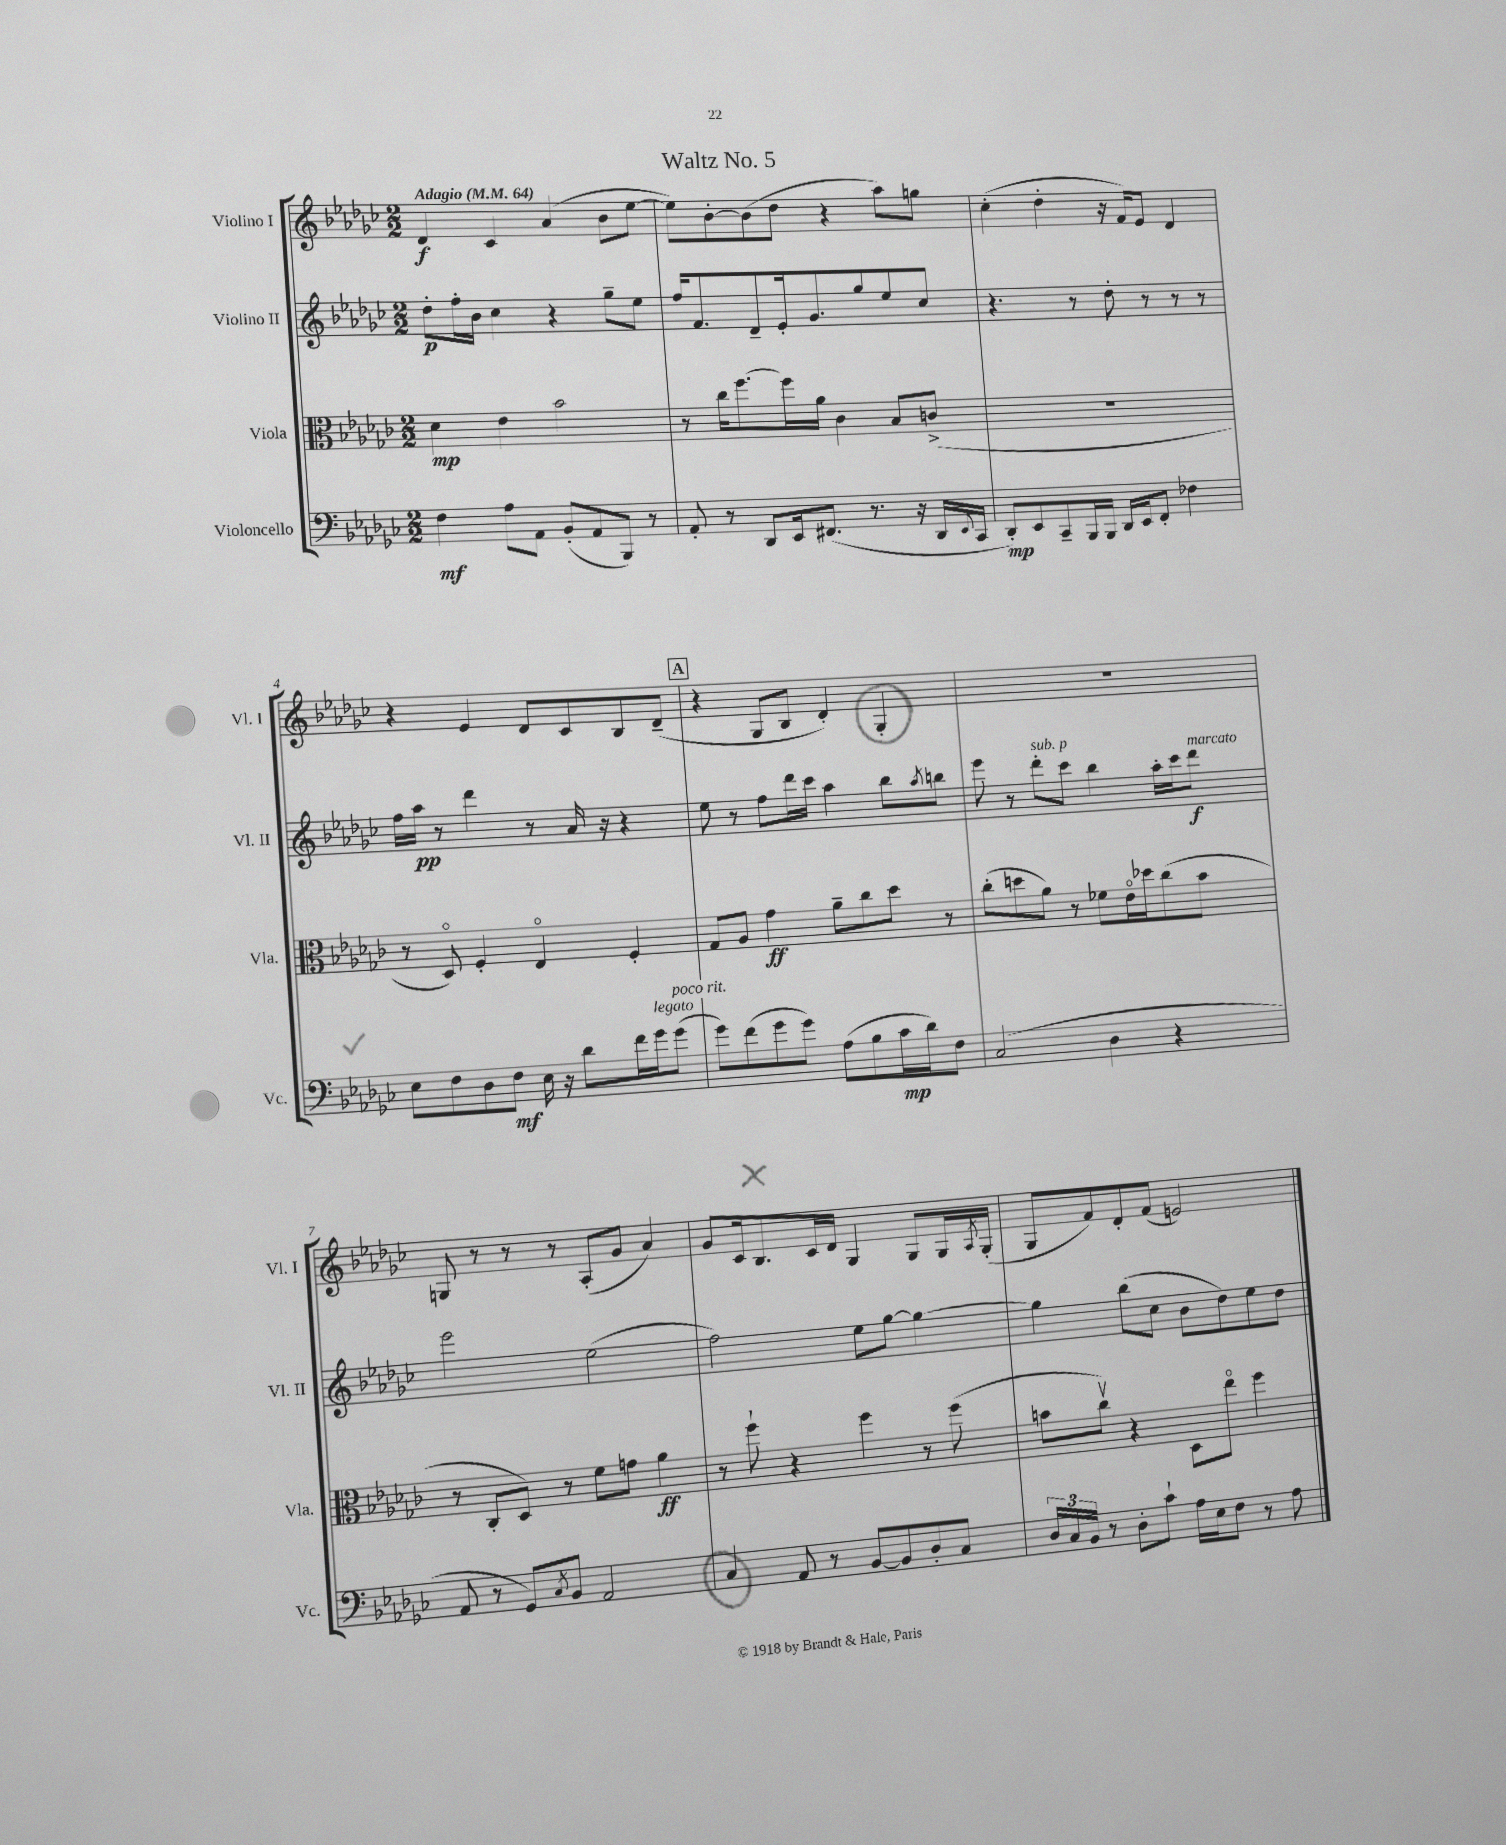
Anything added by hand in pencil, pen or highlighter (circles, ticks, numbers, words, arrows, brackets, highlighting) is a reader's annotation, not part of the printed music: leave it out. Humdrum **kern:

**kern	**kern	**kern	**kern
*staff4	*staff3	*staff2	*staff1
*clefF4	*clefC3	*clefG2	*clefG2
*k[b-e-a-d-g-c-]	*k[b-e-a-d-g-c-]	*k[b-e-a-d-g-c-]	*k[b-e-a-d-g-c-]
*M2/2	*M2/2	*M2/2	*M2/2
*MM64	*MM64	*MM64	*MM64
4F	4d-	8dd-'	4d-
.	.	16ff'	.
.	.	16b-	.
8A-	4e-	4cc-	4c-
8AA-	.	.	.
(8BB-'	2b-	4r	(4a-
8AA-	.	.	.
8BBB-)	.	8gg-~	8b-
8r	.	8ee-	[8ee-
=	=	=	=
8AA-'	8r	16ff	8ee-])
.	.	8.f	.
8r	16cc-	.	[8b-'
.	[8.ff	.	.
8DD-	.	8d-~	(8b-]
16EE-	16ff]	16e-'	8dd-
(8.FF#	16a-	8.g-	.
.	4c-	.	4r
8.r	.	8gg-	.
.	8B-	8ee-	8aa-)
16r	.	.	.
16DD-	(8c^	8cc-	8gg
8qqEE-	.	.	.
16CC-	.	.	.
=	=	=	=
8DD-')	1r	4.r	(4cc-'
8EE-	.	.	.
8CC-~	.	.	4dd-'
16BBB-	.	8r	.
16BBB-	.	.	.
16DD-	.	8dd-'	16r
16EE-	.	.	16f)
8FF'	.	8r	8e-
4F-	.	8r	4d-
.	.	8r	.
=	=	=	=
8E-	8r	16ff	4r
.	.	16aa-	.
8F	8D-o)	8r	.
8D-	4F'	4ddd-	4e-
8F	.	.	.
16E-	4E-o	8r	8d-
16r	.	.	.
8d-	.	16a-	8c-
.	.	16r	.
16f	4F'	4r	8B-
16g-	.	.	.
(8g-	.	.	(8d-~
=	=	=	=
8g-)	8G-	8ee-	4r
(8f	8A-	8r	.
8g-	4g-	8ff	8G-
8g-)	.	16ddd-	8B-
.	.	16ccc-	.
(8A-	8a-~	4aa-	4d-')
8B-	8cc-	.	.
16c-	8dd-	8bb-	4G-'
16d-)	.	.	.
.	.	8qaa-	.
8F	8r	8bb	.
=	=	=	=
(2C-	(8cc-'	8eee-	1r
.	8dd	8r	.
.	8a-)	8ddd-'	.
.	8r	8ccc-	.
4D-	8f-	4bb-	.
.	16e-o	.	.
.	16dd-	.	.
4r	(8cc-	16aa-'	.
.	.	16ccc-	.
.	8b-	8ddd-	.
=	=	=	=
8AA-	8r	2eee-	8G
8r	8C-'	.	8r
8GG-)	8D-)	.	8r
8qC-	.	.	.
8BB-	8r	.	8r
2AA-	8f	(2ee-	(8A-'
.	8g	.	8g-
.	4a-	.	4a-)
=	=	=	=
4C-	8r	2ff)	8g-
.	8ff`	.	16c-
.	.	.	8.B-
8AA-	4r	.	.
8r	.	.	16c-
.	.	.	16d-
[8BB-	4ff	8ee-	4G-
8BB-]	.	[8gg-	.
8D-'	8r	4gg-_	8G-
8C-	(8ff	.	16G-
.	.	.	8qA-
.	.	.	(16G-'
=	=	=	=
24D-	8b	4gg-]	8G-
24C-	.	.	.
24BB-	.	.	.
8r	8cc-v)	.	8f)
8D-'	4r	(8bb-	8d-'
8c-`	.	8cc-	(8f
16A-	8D-	8b-	2e)
16E-	.	.	.
8F	8ee-o	8dd-)	.
8r	4ff	8ee-	.
8A-	.	8dd-	.
==	==	==	==
*-	*-	*-	*-
